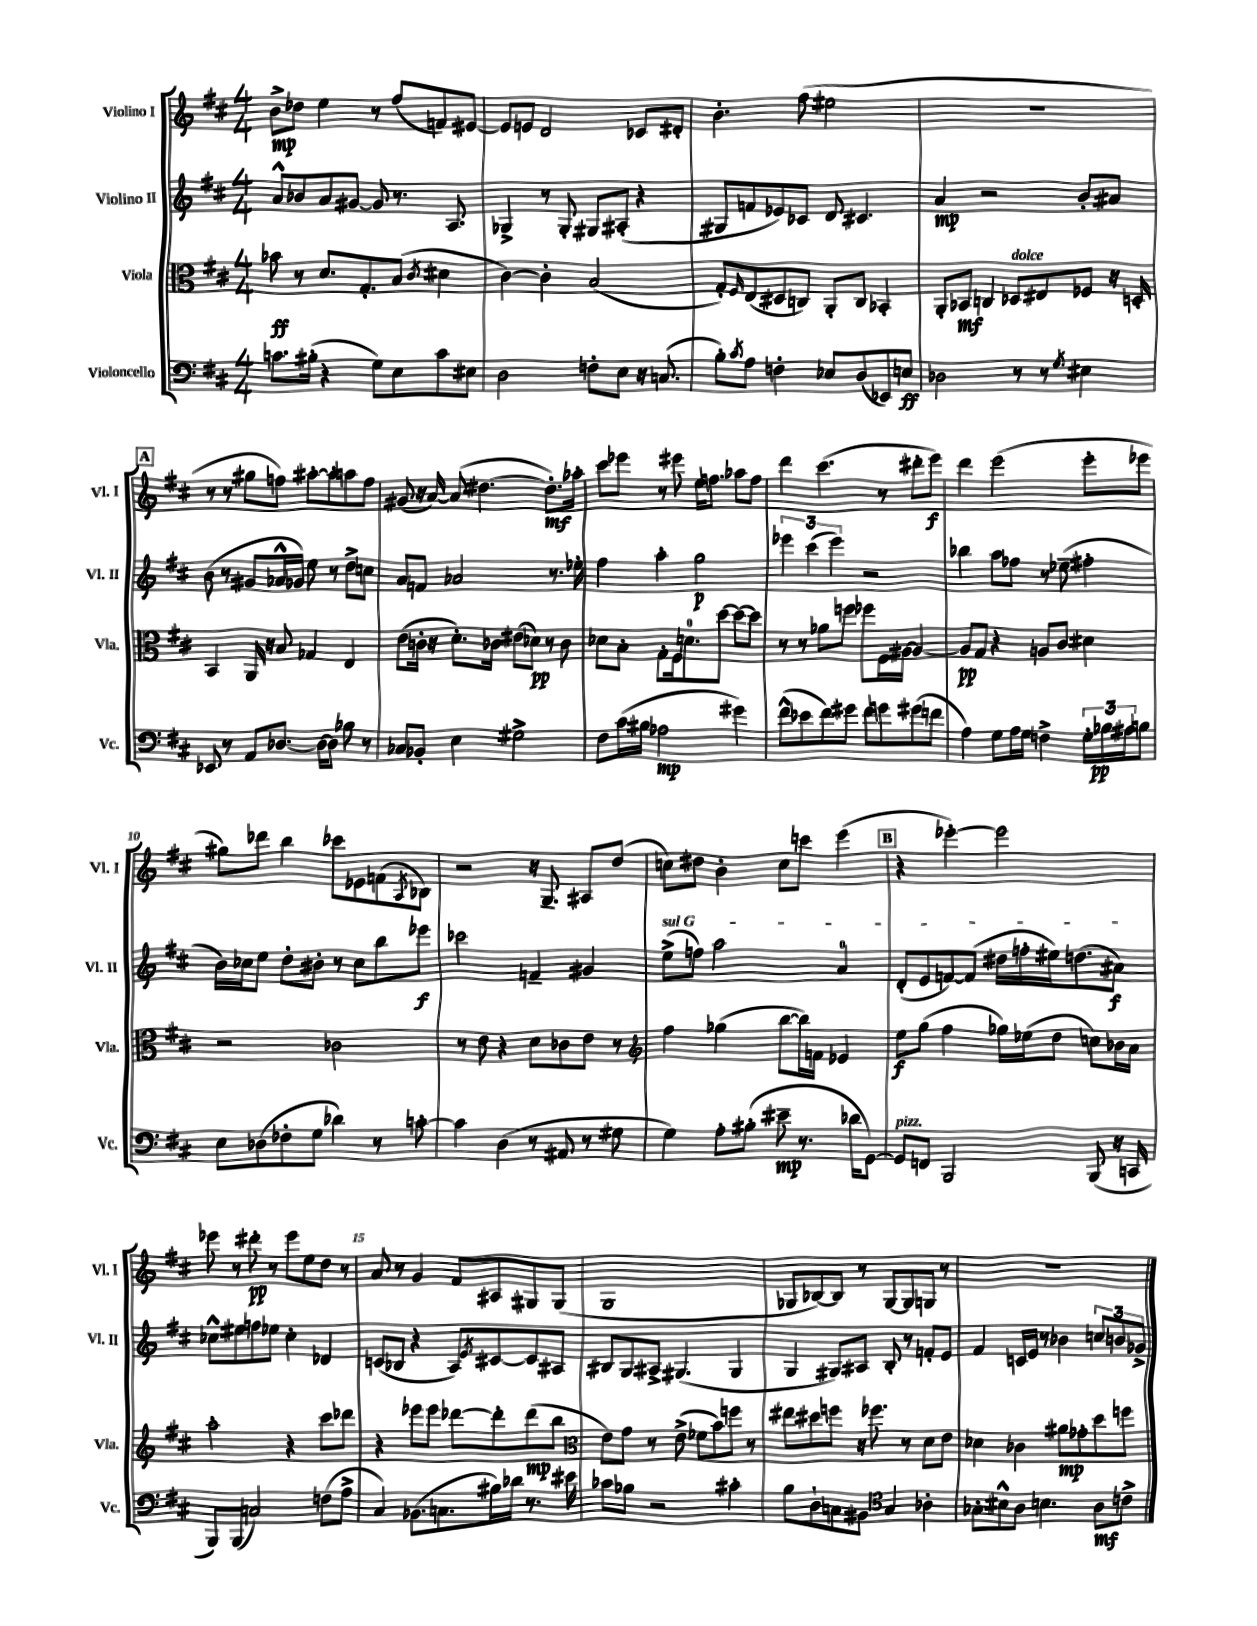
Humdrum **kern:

**kern	**kern	**kern	**kern
*staff4	*staff3	*staff2	*staff1
*clefF4	*clefC3	*clefG2	*clefG2
*k[f#c#]	*k[f#c#]	*k[f#c#]	*k[f#c#]
*M4/4	*M4/4	*M4/4	*M4/4
8.c\L	8b-\	8a^^/L	8b^\L
.	8r	8b-/	8dd-\J
(16B#'\Jk	.	.	.
4r	8.d/L	8a/	4ee\
.	.	[8g#/J	.
.	8.G'/	.	.
8G\L)	.	8g#/]	8r
8E\	(8B/J	8.r	(8ff#/L
.	8qc#/	.	.
8c\	4d#\	.	8f/)
.	.	8.A/	.
8E#\J	.	.	[8e#/J
=	=	=	=
2D\	[4c#\)	4G-^/	8e#/]L
.	.	.	8e/J
.	4c#'\]	8r	2d/
.	.	8G-'/	.
8F'\L	(2B/	8G#/L	.
8E\J	.	(8A#'/J	.
16r	.	4r	8c-/L
(8.C/	.	.	.
.	.	.	8d#'/J
=	=	=	=
8B'\L)	8G'/L)	8G#/L	4.b'\
8qc#/	16qqF#/	.	.
8A\J	(8E/	8f/	.
4F'\	8D#/	8e-/)	.
.	8C/J)	8c-/J	(8ff#\
8E-/L	8AA'/L	8d/	2ee#\
(8D/	8C/J	4.c#/	.
8EE-/)	4BB-'/	.	.
8E/J	.	.	.
=	=	=	=
2D-\	8AA'/L	4a/	1r
.	8BB-/J	.	.
.	4C/	2r	.
8r	8D-/L	.	.
8r	8E#/	.	.
8qG/	.	.	.
4E#\	8F-/J	8b'/L	.
.	16r	8a#/J	.
.	16D'/	.	.
=	=	=	=
8EE-/	4BB/	(8b\	8r
8r	.	8r	8r
8AA/L	16AA/	8g#/L	8gg#\L
.	16r	.	.
[8.D-/J	8B/	16a-^^/L	8ff\J)
.	.	16g-/JJ)	.
.	4G-/	8ee\	[8aa#'\L
16D-\_LK	.	.	.
8D-\]J	.	8r	8aa#'\]
8B-\	4E/	8dd^\L	8aa\
8r	.	8cc\J	8ff\J
=	=	=	=
8C-/L	(8e\L	8a/L	(8g#/
8BB-'/J	16c'\Jk	8f/J	16r
.	16r	.	[16a/)
4E\	8.d'\L)	2a-/	(8a/]
.	.	.	[4.dd#\
.	16c-\Jk	.	.
2G#^\	(8e#\L	.	.
.	8d-\J)	.	.
.	8r	8.r	8.dd#'\]L)
.	8c-\	.	.
.	.	16ee-'\	16aa-'\Jk
=	=	=	=
8F#\L	8d-\L	4ff#\	8ccc#\L
(16c#\L	8B'\J	.	8eee-\J
16B#\JJ	.	.	.
2A-\	8G'\L	4aa'\	8r
.	16F#\k	.	8eee#\
.	8.d\	.	.
.	.	2gg\	16ee\LK
.	.	.	8.ff\J
.	[8dd\J	.	.
4g#\)	8dd\_L	.	8aa-\L
.	8dd\]J	.	8ff\J
=	=	=	=
(8f#^^\L	8r	6eee-\	4ddd\
8e-\	8r	.	.
.	.	(6ccc#\	.
8f#\)	8a-\L	.	(4.ccc#\
.	.	6eee-\)	.
8g#\J	8ff\J	.	.
8f#\L	8ff-\L	2r	.
8g\	16F#\L	.	8r
.	[16A#\JJ	.	.
(8g#\	4A#/_	.	8ddd#'\L
8f\J	.	.	8eee\J)
=	=	=	=
4A\)	8A#/]L	4bb-\	4ddd\
.	8G/J	.	.
8G\L	4r	8aa\L	(2eee\
16A\L	.	8ff-\J	.
16G\JJ	.	.	.
4F^\	8A/L	8r	.
.	8c#/J	(8ee-~\	.
24G'\LL	4d#\	4ff#'\	8eee'\L
24B-\	.	.	.
24A#\J	.	.	.
8B\J	.	.	8eee-\J
=	=	=	=
8E\L	2r	16b\LL)	8gg#\L)
.	.	16cc-\J	.
(8D-\	.	8ee\J	8ddd-\J
8F-'\	.	8dd'\L	4bb\
8G\J	.	8b#'\J	.
4d-\)	2c-\	8r	8ccc-\L
.	.	8cc-\L	8e-\
8r	.	8bb\	(8f\
.	.	.	8qA/
[8c'\	.	8eee-\J	8B-\J)
=	=	=	=
4c\]	8r	2ccc-\	2r
.	8e\	.	.
(4D\	4r	.	.
8r	8d\L	4f~/	16r
.	.	.	8.G~/
8AA#/	8c-\	.	.
8r	8e\J	4g#/	8A#/L
8G#\	8r	.	(8dd/J
=	=	=	=
*	*clefG2	*	*
4G\)	4ff#\	(8ee^\L	8cc\L)
.	.	8ff\J)	8dd#\J
8A'\L	(4gg-\	2aa\	4b'\
(8B#'\J	.	.	.
8e#~\	[8bb\L	.	8cc\L
8.r	16bb\]L)	.	8ccc\J
.	16f\JJ	.	.
.	4e-/	4a/	(4eee\
16d-\LK	.	.	.
[8GG\J)	.	.	.
=	=	=	=
8GG/]L	8ee\L	(8d'/L	4r
8FF/J	(8gg\J	8e/	.
2BBB/	4ff#\	[8f/)	[4eee-'\)
.	.	(8f/]J	.
.	16gg-\LL)	16dd#\LL	2eee-\]
.	(16ee-\J	16ff'\	.
.	8dd\J	16ee#\J)	.
.	.	(8.dd\	.
(8BBB/	8cc\L)	.	.
16r	16b-\L	8a#\J)	.
16CC/	16a\JJ	.	.
=	=	=	=
8BBB/L)	2aa'\	8cc-^^\L	8eee-\
(8BBB/J	.	8ee#\	8r
2C/)	.	8ff\	8ddd#'\
.	.	8ee-\J	8r
.	4r	4cc-'\	8eee-\L
.	.	.	8ee\
(8F\L	8ccc#\L	4d-/	8dd\J
8A^\J	8ddd-\J	.	8r
=	=	=	=
4C#/)	4r	(8c/L	8a/
.	.	8B-/J	8r
(8.BB-\L	8eee-\L	4r	4g/
.	8eee-\J	.	.
8.C\	.	.	.
.	[8ddd-\L	8A/L)	8f#/L
.	.	8qe/	.
16B#\L)	8ddd-'\]	[8c#/	8A#/
16d-\JJ	.	.	.
8.r	(8ddd-\	8c#/]	8G#/
.	8bb\J	8A#/J	(8G#/J
16e#\	.	.	.
=	=	=	=
*	*clefC3	*	*
8c-\L	8e\L)	8B#/L	1G
8B-\J	8g\J	8G/	.
2r	8r	8A#^/J	.
.	(8e^\	(4.G#/	.
.	8f-\L	.	.
.	8b\)	.	.
4c#'\	8ff\J	4G#/	.
.	8r	.	.
=	=	=	=
8B\L	8ee#\L	4G/	8G-/L
8D`\	8dd#\	.	[8B-/)
8C\	8ff\J	8G#/L)	8B-/]J
8BB#\J	16r	8A#/J	8r
.	8.ff-\	.	.
*clefC4	*	*	*
4G/	.	8B'/	[8G-/L
.	8r	8r	8G-/]
4A-'\	8d\L	8f'/L	8G/J
.	8e\J	8e/J	8r
=	=	=	=
8G-'\L	4d-\	4f#/	1r
8B#^^\	.	.	.
8A\J	4c-\	16c/LL	.
.	.	16e/JJ	.
4.B\	.	8r	.
.	8a#\L	4b-\	.
.	8g-'\	.	.
8A\L	8dd\	12cc/L	.
.	.	12b/	.
8c^\J	8ff\J	.	.
.	.	12g-^/J	.
==	==	==	==
*-	*-	*-	*-
